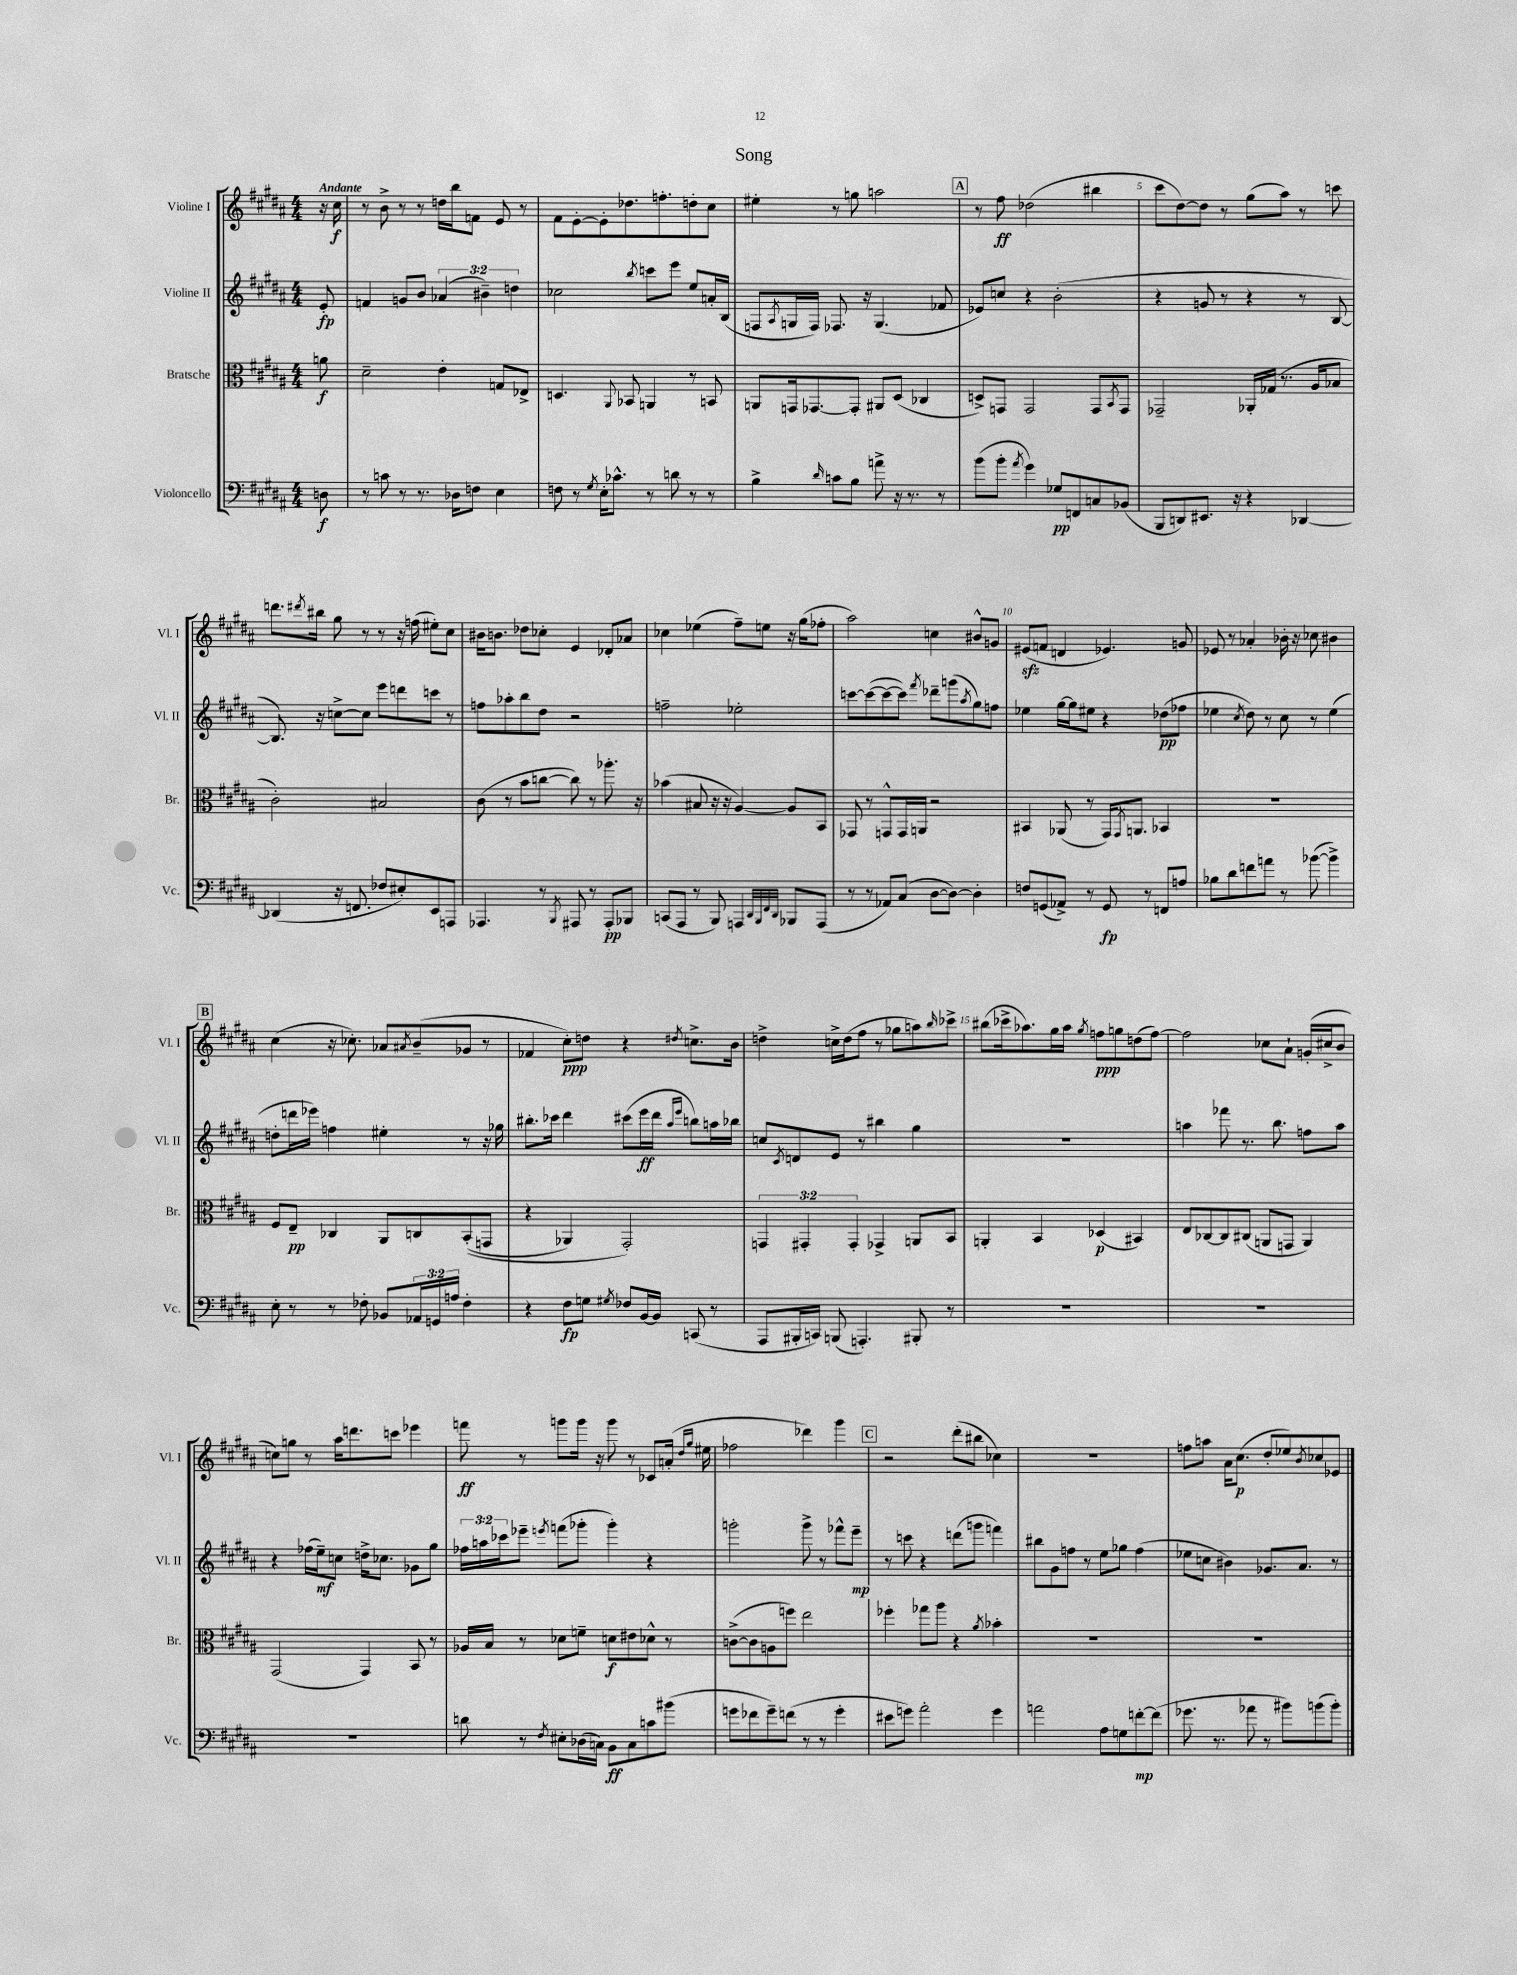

**kern	**kern	**kern	**kern
*staff4	*staff3	*staff2	*staff1
*clefF4	*clefC3	*clefG2	*clefG2
*k[f#c#g#d#a#]	*k[f#c#g#d#a#]	*k[f#c#g#d#a#]	*k[f#c#g#d#a#]
*M4/4	*M4/4	*M4/4	*M4/4
8D\	8a\	8e'/	16r
.	.	.	16cc#\
=	=	=	=
8r	2d#~\	4f/	8r
8c\	.	.	8b^\
8r	.	8g/L	8r
8.r	.	8b/J	8r
.	4e'\	(6a-/	16dd\LL
16D-\LK	.	.	16bb\J
8F\J	.	.	8f\J
.	.	6b#~\)	.
4E\	8G/L	.	8e/
.	.	6dd\	.
.	8E-^/J	.	8r
=	=	=	=
8F\	4.D/	2cc-\	8f#\L
8r	.	.	[8e'\
8qG#/	.	.	.
16E'\LK	.	.	8e'\]
8.c-^^\J	.	.	.
.	8qqAA#/	.	.
.	8BB-/	.	8.dd-\
.	.	8qbb/	.
8r	4AA/	8ccc\L	.
.	.	.	8.ff'\
8d\	.	8eee\J	.
8r	8r	8ee/L	8dd'\
8r	8BB/	16a'/L	8cc#\J
.	.	(16B/JJ	.
=	=	=	=
4B^\	8AA/L	8F/L	4ee#'\
.	.	8qA#/	.
.	16GG/k	16G/L	.
.	[8.GG-/	16F/JJ)	.
16qqd#/	.	.	.
8c\L	.	8.F-/	8r
8B\J	8GG-'/]J	.	8gg\
.	.	16r	.
8a^\	8AA#/L	(4.G/	2aa\
16r	(8D#/J	.	.
8.r	.	.	.
.	4C-/	.	.
8r	.	8f-/	.
=	=	=	=
(8b\L	8D^/L)	8e-/L)	8r
8b'\J	8GG/J	8cc/J	8ff#\
8qa#/	.	.	.
4g#\)	2GG/	4r	(2dd-\
8G-/L	.	(2b'\	.
8FF/	.	.	.
8C/	8GG/L	.	4bb#\
.	8qBB/	.	.
(8BB-/J	8GG/J	.	.
=	=	=	=
8BBB/L	2GG-~/	4r	8ccc#\L
8DD/)	.	.	[8dd#\)
8.EE#/J	.	8g/	8dd#\]J
.	.	8r	8r
16r	.	.	.
4r	16AA-'/LL	4r	(8gg#\L
.	(16G-/JJ	.	.
.	8.r	.	8aa#\J)
[4DD-/	.	8r	8r
.	16A#/LK	.	.
.	8B-/J	[8B/	8ccc\
=	=	=	=
(4DD-/]	2c#'\)	8.B/])	8.ddd\L
.	.	.	8qddd#/
.	.	16r	16bb#\Jk
16r	.	[8cc^\L	8gg#\
8.FF/	.	.	.
.	.	8cc\]J	8r
8F-/L	2B#/	8eee\L	8r
8E#'/)	.	8ddd\	16r
.	.	.	(16ff\
8EE/	.	8ccc\J	8ee#'\L)
8AAA/J	.	8r	8cc#\J
=	=	=	=
4.AAA-/	(8c#\	8ff\L	16b#\LK
.	.	.	8.b\J
.	8r	8aa-'\	.
.	8b\L	8bb\	8dd-\L
8r	[8cc\J	8dd#\J	8cc-'\J
8qBBB/	.	.	.
8AAA#/	8cc\])	2r	4e/
8r	8r	.	.
8AAA#'/L	8.aa-'\	.	8d-'/L
8BBB-/J	.	.	8a-/J
.	16r	.	.
=	=	=	=
(8CC/L	(4b-\	2ff~\	4cc-\
8AAA#/J	.	.	.
8r	8B#/	.	(4ee-\
8BBB/)	16r	.	.
.	16r	.	.
4AAA/	[4A#/)	2ee-'\	8ff#~\L)
.	.	.	8ee\J
32qqDD#/LLL	.	.	.
32qqBBB/	.	.	.
32qqFF#/	.	.	.
32qqDD#/JJJ	.	.	.
8BBB-/L	8A#/]L	.	16r
.	.	.	(16gg#\LK
(8AAA/J	8BB/J	.	8ff-'\J
=	=	=	=
8r	8GG-/	[8ccc\L	2aa#\)
8r	8r	(8ccc\_	.
8AA-/L)	8GG^^/L	8ccc\_	.
(8C#/J	16GG/L	8ccc\]J)	.
.	16AA/JJ	.	.
.	.	8qfff#/	.
[8D#\L	2r	8ddd-~\L	4cc\
8D#\_J)	.	(8ggg\	.
.	.	8qaa#/	.
4D#'\]	.	8gg#\)	8b#^^/L
.	.	8ff\J	8g/J
=	=	=	=
8F/L	4BB#/	4ee-\	(8e#/L
(8GG/	.	.	8f/J
8AA-^/J)	(8AA-/	[16gg#\LL	4d/
.	.	16gg#\]J	.
8r	8r	8ee#\J	.
8GG/	16GG#/LK)	4r	4.e-/)
.	8qGG#/	.	.
.	8.AA/J	.	.
8r	.	.	.
8FF/L	4BB-/	(8dd-\L	.
8A/J	.	8ff-\J	8g/
=	=	=	=
8B-\L	1r	4ee-\	8e-/
8d#\	.	.	8r
.	.	8qcc#/	.
8f\	.	8dd#\)	4a-'/
8a\J	.	8r	.
8r	.	8cc#\	16b-'\
.	.	.	16r
([8b-\	.	8r	8cc-\
4b-^\])	.	(4ee-\	4b#\
=	=	=	=
8E'\	8F#/L	8dd'\L	(4cc#\
8r	8E~/J	16ddd\L	.
.	.	16eee-\JJ)	.
8r	4C-/	4ff\	16r
.	.	.	8.cc-'\)
8F-'\	.	.	.
8BB-/L	8AA#/L	4ee#'\	8a-/L
.	.	.	8qa#/
24AA-/L	8C/	.	(8b~/
24GG/	.	.	.
24A/JJ	.	.	.
4F-'\	&((8BB'/	8r	8g-/J
.	8GG/J	16r	8r
.	.	16gg-\	.
=	=	=	=
4r	4r	8.bb#'\L	4f-/
.	.	16ccc-\Jk	.
8F#\L	4AA-/)	4ddd#\	8cc#'\L)
8G\J	.	.	8dd\J
8qG#/	.	.	.
8F-/L	2GG#'/&)	(8ccc#\L	4r
[16BB/L	.	16eee\L	.
16BB/]JJ	.	16ddd#\JJ	.
.	.	16qqaa#/LL	.
.	.	16qqeee/JJ	8qdd#/
(8CC/	.	8bb\L)	8.cc^\L
8r	.	16aa\L	.
.	.	16bb-\JJ	16b\Jk
=	=	=	=
8AAA#/L	6GG/	8cc/L	4dd^\
.	.	8qc#/	.
16BBB#'/L	.	8d/	.
.	6GG#'/	.	.
16CC/JJ)	.	.	.
(8BBB/	.	8e/J	16cc^\LL
.	.	.	(16dd\J
.	6GG#'/	.	.
4.AAA'/)	.	8r	8ff#\J
.	4GG-^/	4bb#\	8r
.	.	.	8gg-\L
8BBB#'/	8AA/L	4gg#\	8aa\)
.	.	.	16qqbb/
8r	8BB/J	.	8ccc-^\J
=	=	=	=
1r	4AA'/	1r	(8bb#\L
.	.	.	16ccc-^\k
.	.	.	8.aa-\)
.	4BB/	.	.
.	.	.	16gg#\L
.	.	.	16aa-\JJ
.	.	.	8qgg#/
.	(4D-/	.	8ff\L
.	.	.	8gg\
.	4BB#/)	.	(8dd\
.	.	.	[8ff\J)
=	=	=	=
1r	8E/L	4aa\	2ff\]
.	[8C-/	.	.
.	8C-/]	8fff-\	.
.	(8C#/J	8.r	.
.	8AA/L	.	8cc-\L
.	.	8.bb\	.
.	8GG/J	.	8a#`\J
.	4AA/)	8ff\L	(16g'/LL
.	.	.	16cc#^/J
.	.	8aa\J	8b/J
=	=	=	=
1r	(2GG#/	4r	8cc\L)
.	.	.	8gg\J
.	.	(16ff-\LL	8r
.	.	16ee~\J)	.
.	.	8cc\J	16aa#\LK
.	.	.	8.ddd\
.	4GG#/)	16dd^\LK	.
.	.	8.cc-\J	.
.	.	.	8ccc\J
.	8BB/	8g-\L	4eee-\
.	8r	8gg#\J	.
=	=	=	=
8d\	16A-/LL	24ff-\LL	8fff\
.	.	24aa\	.
.	16B/JJ	.	.
.	.	24ccc-\J	.
8r	8r	8eee-~\J	8r
8qF#/	.	8qeee/	.
8E#'\L	8d-\L	(8fff\L	8ggg\L
(16D-\L	8f~\J	8ggg-'\J	16ggg\Jk
16C\JJ)	.	.	16r
8BB\L	8d\L	4ggg-'\)	8ggg\
8C\	8e#\	.	8r
8c\	8d-^^\J	4r	8c-/L
(8b#\J	8r	.	(16a'/Jk
.	.	.	16qqdd#/LL
.	.	.	16qqgg#/JJ
.	.	.	16ee#\
=	=	=	=
8g\L	([8c^\L	2ggg'\	2ff-\
8f-\	8c\]	.	.
8g~\)	8A\	.	.
(8f\J	8ff\J)	.	.
8r	2ee\	8ggg^\	4ddd-\)
8r	.	8r	.
4g'\	.	8fff-^^\L	4ggg#\
.	.	8eee~\J	.
=	=	=	=
8e#\L	4ff-'\	8r	2r
8g\J)	.	8ccc\	.
2a#'\	8gg-\L	4r	.
.	8aa#\J	.	.
.	4r	(8ddd\L	(8ddd#'\L
.	.	8ggg\J	8bb#\J
.	8qa#/	.	.
4g\	4b-'\	4fff\)	4cc-\)
=	=	=	=
2a\	1r	8bb#\L	1r
.	.	8g#\	.
.	.	8ff\J	.
.	.	8r	.
8A#\L	.	8ee\L	.
8G\	.	8gg-\J	.
[8f'\	.	(4ff\	.
(8f\]J	.	.	.
=	=	=	=
8.g-\	1r	8ee-\L	8ff\L
.	.	8cc\J	8aa\J
8.r	.	.	.
.	.	4b#\)	16a#\LK
.	.	.	(8.cc#\J
8a-\	.	.	.
8r	.	8.g-/L	8dd#'/L
8b#\L)	.	.	8ee-/)
.	.	8.a#/J	.
.	.	.	8qb/
(8b\	.	.	8cc-/
8b'\J)	.	8r	8e-/J
==	==	==	==
*-	*-	*-	*-
